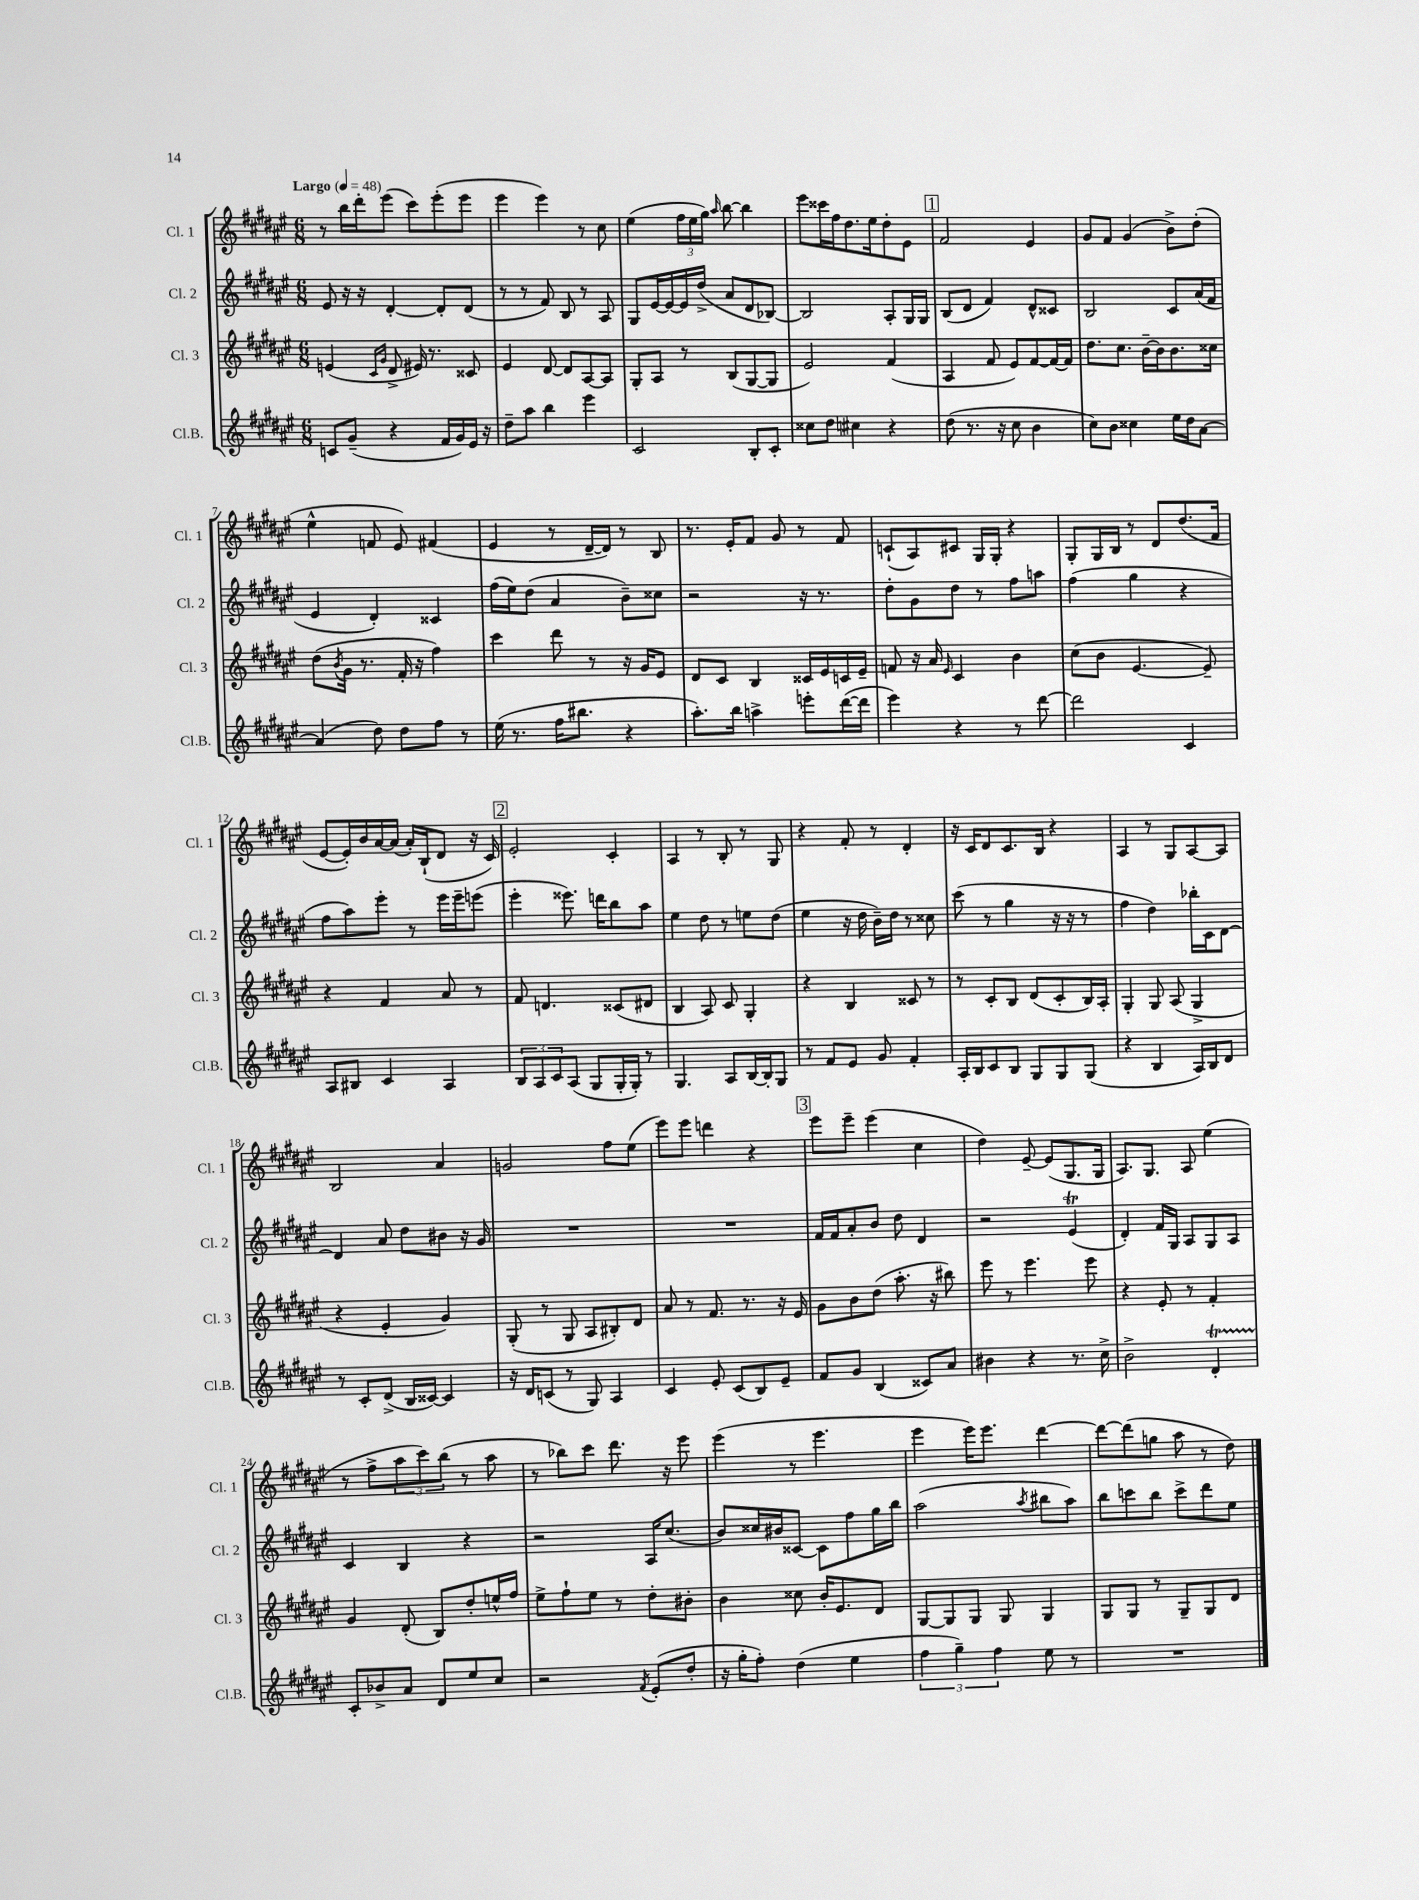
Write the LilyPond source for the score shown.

<<
\new StaffGroup <<
\new Staff = "s0" \with { instrumentName = "Cl. 1" shortInstrumentName = "Cl. 1" } {
    \clef treble \key fis \major \numericTimeSignature \time 6/8 \tempo "Largo" 4 = 48
    r8 b''16 dis'''16-. eis'''8( cis'''8) eis'''8-.( eis'''8 |
    eis'''4 eis'''4) r8 cis''8 |
    eis''4( \tuplet 3/2 { fis''16 eis''16 gis''16) } \grace { ais''16 } b''8~ b''4 |
    eis'''8 cisis'''16 fis''16 dis''8. eis''16 dis''8-. eis'8 |
    \mark \markup { \box "1" } fis'2 eis'4 |
    gis'8 fis'8 gis'4( b'8->) dis''8-.( |
    eis''4-^ f'8 eis'8) fis'4( |
    eis'4 r8 dis'16~-- dis'16) r8 b8 |
    r8. eis'16-. fis'8 gis'8 r8 fis'8 |
    c'8-!( ais8) cis'8 gis16 gis16-. r4 |
    gis8-. gis16 b16 r8 dis'8 dis''8.( fis'16 |
    eis'8~ eis'16-.) b'16 ais'16~ ais'16( ais'16-.) b16-!( dis'8 r16 cis'16) |
    \mark \markup { \box "2" } eis'2-. cis'4-. |
    ais4 r8 b8-. r8 gis8 |
    r4 fis'8-. r8 dis'4-. |
    r16 cis'16 dis'8 cis'8. b16 r4 |
    ais4 r8 gis8 ais8~ ais8 |
    b2 ais'4 |
    g'2 fis''8 eis''8( |
    eis'''8) eis'''8 d'''4 r4 |
    \mark \markup { \box "3" } eis'''8 eis'''8-- eis'''4( cis''4 |
    dis''4) eis'8~-- eis'8( gis8. gis16 |
    ais8.) gis8. ais8 eis''4( |
    r8 fis''8-> \tuplet 3/2 { ais''8 cis'''8) b''8( } r8 ais''8 |
    r8 bes''8) cis'''8 dis'''8. r16 eis'''8 |
    eis'''4( r8 eis'''4. |
    eis'''4 eis'''16) eis'''8. dis'''4~ |
    dis'''8~ dis'''8( g''8 ais''8 r8 dis''8) \bar "|." |
}
\new Staff = "s1" \with { instrumentName = "Cl. 2" shortInstrumentName = "Cl. 2" } {
    \clef treble \key fis \major \numericTimeSignature \time 6/8
    eis'8 r16 r16 dis'4~-. dis'8-. dis'8( |
    r8 r8 fis'8) b8 r8 ais8 |
    gis8 eis'16~ eis'16~ eis'16 dis''16->( ais'8 dis'8 bes8~) |
    bes2 ais8-. gis16 gis16 |
    \mark \markup { \box "1" } b8( dis'8 fis'4) dis'8-^ cisis'8 |
    b2 cis'8 ais'16( fis'16 |
    eis'4 dis'4-.) cisis'4 |
    fis''16( eis''16) dis''8( ais'4 b'8--) cisis''8 |
    r2 r16 r8. |
    dis''8-. gis'8 dis''8 r8 fis''8 a''8 |
    fis''4( gis''4 r4 |
    fis''8 ais''8) eis'''8-. r8 eis'''16 eis'''16-- e'''8( |
    \mark \markup { \box "2" } eis'''4-. eisis'''8.) d'''16 b''8 ais''8 |
    eis''4 dis''8 r8 e''8 dis''8( |
    eis''4 r16 dis''16 b'16--) dis''16 r8 cisis''8 |
    cis'''8( r8 gis''4 r16 r16 r8 |
    fis''4 dis''4) bes''16-. cis'16 dis'8~ |
    dis'4 ais'8 dis''8 bis'8 r16 gis'16 |
    R2. |
    R2. |
    \mark \markup { \box "3" } fis'16 fis'16 ais'8-. b'8 dis''8 dis'4 |
    r2 eis'4\trill( |
    dis'4-.) fis'16 gis16 ais8 gis8 ais8 |
    cis'4 b4 r4 |
    r2 ais16 cis''8.( |
    b'8) cisis''16 bis'16 cisis'8~ cisis'8 fis''8 gis''16 b''16 |
    ais''2( \acciaccatura { ais''8 } bis''8 ais''8) |
    b''8 c'''8 b''8 c'''8-> dis'''8 eis''8 \bar "|." |
}
\new Staff = "s2" \with { instrumentName = "Cl. 3" shortInstrumentName = "Cl. 3" } {
    \clef treble \key fis \major \numericTimeSignature \time 6/8
    e'4( \grace { cis'16 gis'16 } dis'8-> eis'16) r8. cisis'8 |
    eis'4 dis'8~ dis'8 ais8~ ais8 |
    gis8-. ais8 r8 b8( gis8~ gis8 |
    eis'2) fis'4( |
    \mark \markup { \box "1" } ais4 fis'8 eis'8) fis'8~ fis'16~ fis'16 |
    dis''8. cis''8. b'16~-- b'16 b'8. cisis''16 |
    dis''8( \acciaccatura { b'8 } gis'16 r8. fis'16-. r16 fis''4) |
    cis'''4 dis'''8 r8 r16 gis'16 eis'8 |
    dis'8 cis'8 b4 cisis'16 eis'16 c'16 eis'16-- |
    f'8 r16 ais'16 \grace { eis'16 } cis'4 b'4 |
    cis''8( b'8 eis'4.~ eis'8--) |
    r4 fis'4 ais'8 r8 |
    \mark \markup { \box "2" } fis'8 d'4. cisis'8( dis'8 |
    b4 ais8) cis'8 gis4-. |
    r4 b4 cisis'8 r8 |
    r8 cis'8-. b8 dis'8( cis'8-. b16) ais16-. |
    gis4-. gis8 ais8( gis4-> |
    r4 eis'4-. gis'4) |
    gis8-.( r8 gis8 ais8 bis8-.) dis'8 |
    ais'8 r8 fis'8. r8. r16 eis'16 |
    \mark \markup { \box "3" } gis'8 b'8 dis''8( ais''8.-. r16 bis''8) |
    eis'''8 r8 eis'''4. eis'''8 |
    r4 eis'8-. r8 fis'4-. |
    gis'4 dis'8-.( b8) dis''8-. e''16-^ fis''16 |
    eis''8-> fis''8-! eis''8 r8 dis''8-. bis'8-. |
    b'4 cisis''8 b'16-. eis'8. dis'8 |
    gis8~ gis8 gis8 gis8 gis4 |
    gis8 gis8 r8 gis8-- gis8 dis'8 \bar "|." |
}
\new Staff = "s3" \with { instrumentName = "Cl.B." shortInstrumentName = "Cl.B." } {
    \clef treble \key fis \major \numericTimeSignature \time 6/8
    c'8 gis'8--( r4 fis'16 gis'16) eis'16 r16 |
    dis''8-- ais''8 b''4 eis'''4 |
    cis'2 b8-. cis'8-. |
    cisis''8 dis''8 cis''4 r4 |
    \mark \markup { \box "1" } dis''8( r8. r16 cis''8 b'4 |
    cis''8) b'8 cisis''4 eis''16 dis''16 ais'8~ |
    ais'4( dis''8) dis''8 fis''8 r8 |
    eis''16( r8. fis''16 bis''8. r4 |
    ais''8.-.) b''16 a''4-> e'''8-. dis'''16~( dis'''16 |
    eis'''4) r4 r8 dis'''8~ |
    dis'''2 cis'4 |
    ais8 bis8 cis'4 ais4 |
    \mark \markup { \box "2" } \tuplet 3/2 { b8 ais8 cis'8 } ais8( gis8 gis16-. gis16-.) r8 |
    gis4. ais8 b16~ b16-. gis8 |
    r8 fis'8 eis'8 gis'8 fis'4-. |
    ais16-. b16 cis'8 b8 gis8 gis8 gis8( |
    r4 b4 ais16) b16 dis'8 |
    r8 cis'8-. dis'8->( b16 cisis'16~) cisis'4 |
    r16 dis'16 c'8( r8 gis8) ais4 |
    cis'4 eis'8-. cis'8( b8) eis'8-- |
    \mark \markup { \box "3" } fis'8 gis'8 b4( cisis'8) ais'8 |
    bis'4 r4 r8. cis''16-> |
    b'2-> dis'4-.\startTrillSpan |
    cis'8-.\stopTrillSpan bes'8-> ais'8 dis'8 eis''8 cis''8 |
    r2 \acciaccatura { fis'8 } eis'8-.( dis''8-. |
    r16 gis''16-. fis''8-.) dis''4( eis''4 |
    \tuplet 3/2 { fis''4 gis''4--) fis''4 } eis''8 r8 |
    R2. \bar "|." |
}
>>
>>
